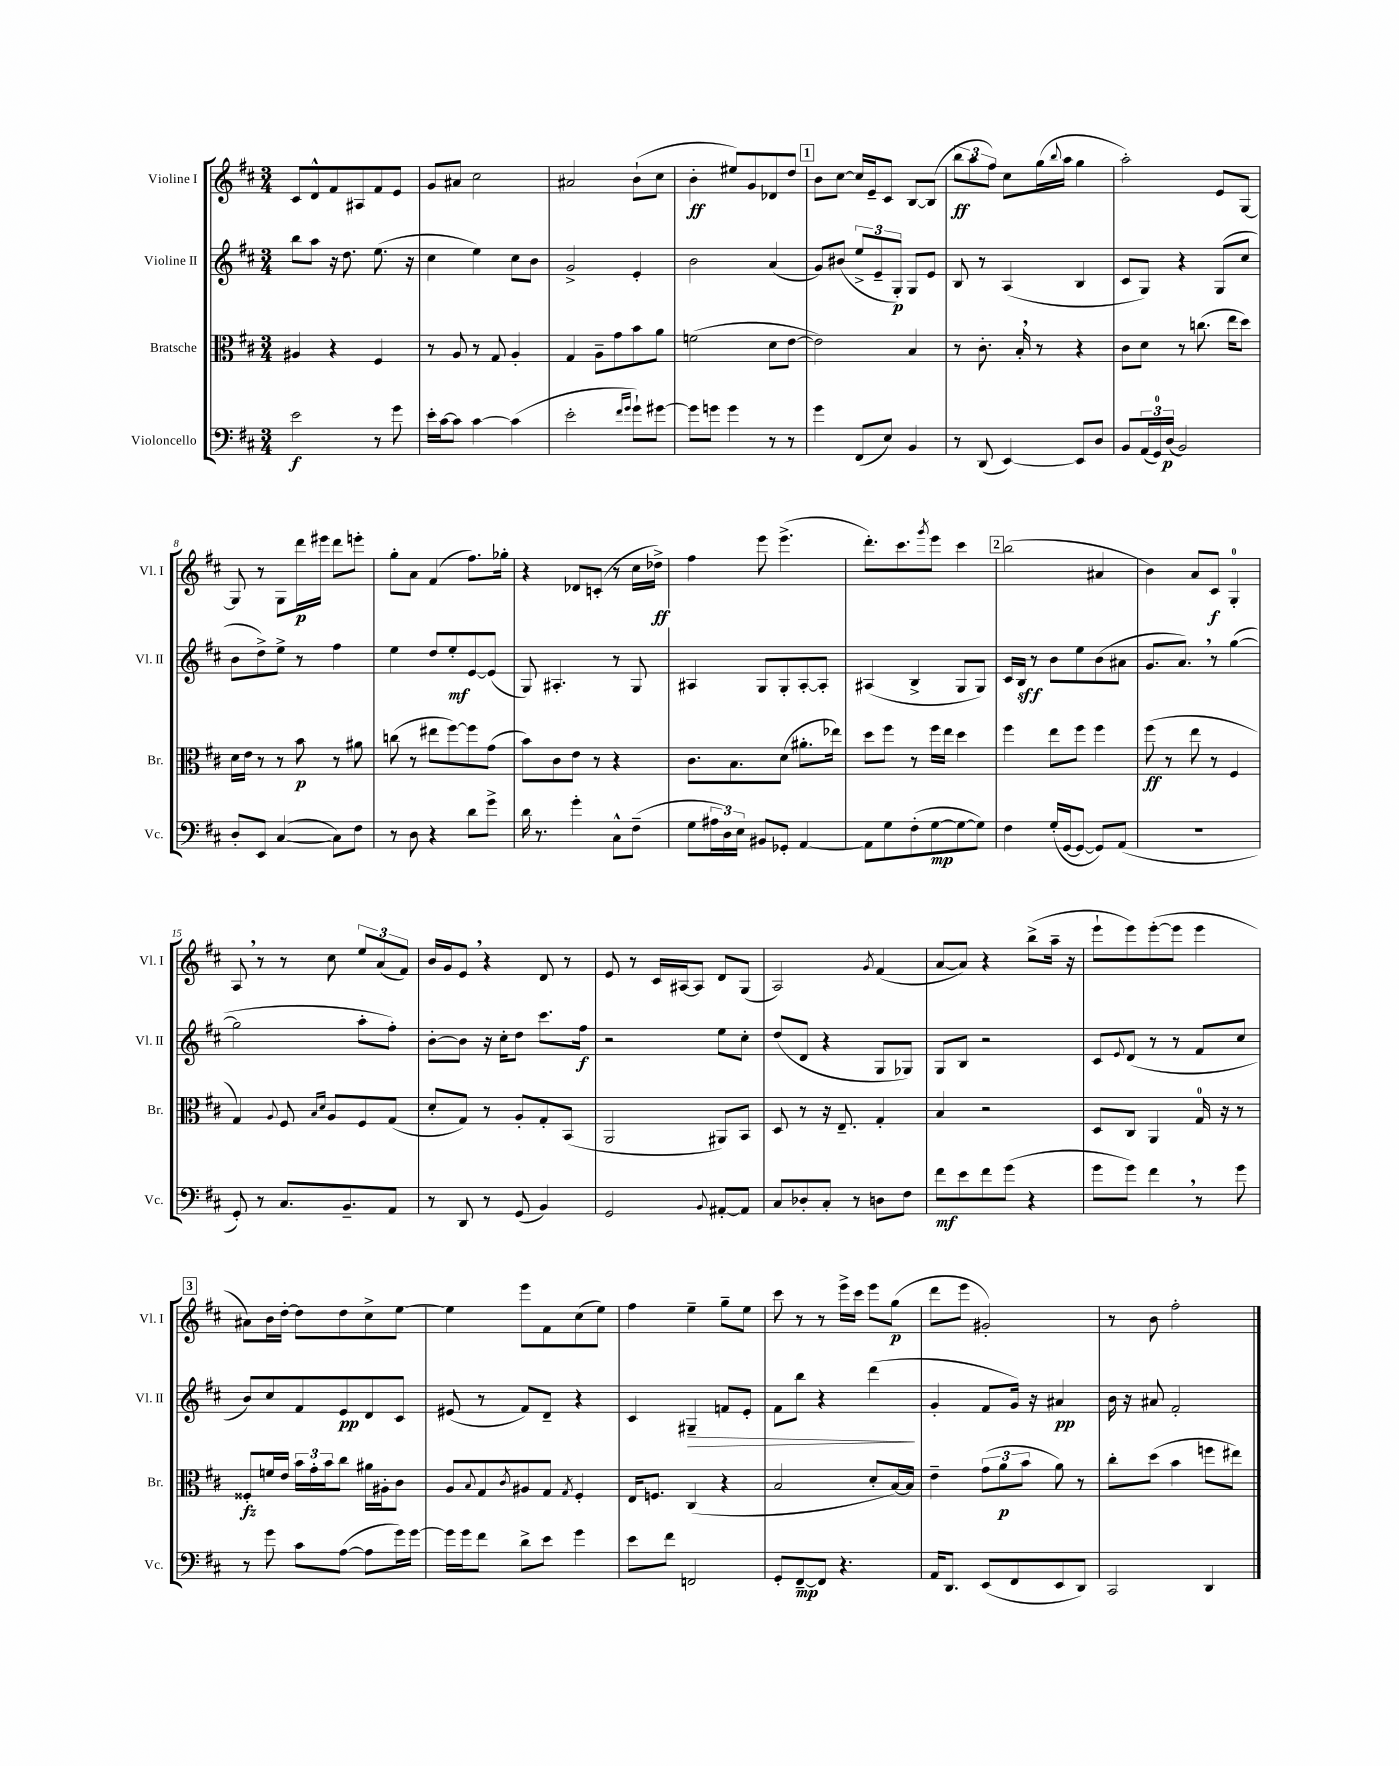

**kern	**kern	**kern	**kern
*staff4	*staff3	*staff2	*staff1
*clefF4	*clefC3	*clefG2	*clefG2
*k[f#c#]	*k[f#c#]	*k[f#c#]	*k[f#c#]
*M3/4	*M3/4	*M3/4	*M3/4
2e	4A#	8bb	8c#
.	.	8aa	8d^^
.	4r	16r	8f#
.	.	8.dd	.
.	.	.	8A#
8r	4F#	(8.ee	8f#
8g	.	.	8e
.	.	16r	.
=	=	=	=
16e'	8r	4cc#	8g
[16c#	.	.	.
8c#]	8A	.	8a#
[4c#	8r	4ee)	2cc#
.	8G	.	.
(4c#]	4A'	8cc#	.
.	.	8b	.
=	=	=	=
2e'	4G	2g^	2a#
.	8A~	.	.
.	8g	.	.
16qqf#	.	.	.
16qqg	.	.	.
8g`)	8b	4e'	(8b`
[8g#	8a	.	8cc#
=	=	=	=
8g#]	(2f	2b	4b'
8g	.	.	.
4g	.	.	8ee#)
.	.	.	8g
8r	8d	(4a	8d-
8r	[8e	.	8dd
=	=	=	=
4g	2e])	8g)	8b
.	.	(8b#	[8cc#
(8FF#	.	12ee^	16cc#]
.	.	.	16e~
.	.	12e~	.
8E)	.	.	8c#
.	.	12G')	.
4BB	4B	8G	[8B
.	.	8e	(8B]
=	=	=	=
8r	8r	8B	12bb
.	.	.	12aa
(8DD	8.c#'	8r	.
.	.	.	12ff#)
[4EE)	.	(4A	8cc#
.	16B'	.	.
.	8r	.	(16gg
.	.	.	8qqbb
.	.	.	16aa
8EE]	4r	4B	4gg
8D	.	.	.
=	=	=	=
8BB	8c#	8c#	2aa')
(24AA	8d	8G)	.
24GG)	.	.	.
(24D	.	.	.
2BB)	8r	4r	.
.	(8.cc	.	.
.	.	(8G	8e
.	16ee	.	.
.	8dd)	8cc#	[8G
=	=	=	=
8D'	16d	8b	8G]
.	16e	.	.
8EE	8r	8dd^)	8r
([4C#	8r	8ee^	8G
.	8b	8r	16ddd
.	.	.	16eee#
8C#])	8r	4ff#	8ddd
8F#	8a#	.	8eee'
=	=	=	=
8r	(8cc	4ee	8gg'
8D	8r	.	8a
4r	8ee#	8dd	(4f#
.	[8ff#)	8ee'	.
8d	8ff#]	[8e	8.ff#)
8g^	(8g	(8e]	.
.	.	.	16gg-'
=	=	=	=
16d	8b)	8G)	4r
8.r	.	.	.
.	8c#	4.A#'	.
4g'	8e	.	8d-
.	8r	.	(8c'
8C#^^	4r	8r	8r
(8F#~	.	8G	16cc#
.	.	.	16dd-^)
=	=	=	=
8G	8.c#	4A#	4ff#
24A#	.	.	.
24D)	.	.	.
.	8.B	.	.
24E	.	.	.
8BB#	.	8G	8eee
8GG-'	(8d	8G'	(4.eee^
[4AA	8.a#'	[8A#'	.
.	.	8A#']	.
.	16ee-)	.	.
=	=	=	=
8AA]	8dd	(4A#	8.ddd')
8G	8ff#	.	.
.	.	.	8.ccc#
(8F#'	8r	4B^	.
.	.	.	8qggg
[8G	16ff#	.	8eee
.	16ee	.	.
8G_	4dd	8G	4ccc#
8G])	.	8G)	.
=	=	=	=
4F#	4ff#	16c#	(2bb
.	.	16B	.
.	.	8r	.
(16G'	8ee	8b	.
[16GG	.	.	.
8GG_	8ff#	8ee	.
8GG])	4ff#	(8b	4a#
(8AA	.	8a#	.
=	=	=	=
2.r	(8ff#	8.g	4b)
.	8r	.	.
.	.	8.a)	.
.	8ee	.	8a
.	8r	8r	8c#
.	4F#	([4gg	4G'
=	=	=	=
8GG')	4G)	2gg]	8A
8r	.	.	8r
.	8qqA	.	.
8.C#	8F#	.	8r
.	16qqB	.	.
.	16qqd	.	.
.	8A	.	8cc#
8.BB~	.	.	.
.	8F#	8aa'	12ee
.	.	.	(12a
8AA	(8G	8ff#')	.
.	.	.	12f#)
=	=	=	=
8r	8d'	[8b'	16b
.	.	.	16g
8DD	8G)	8b]	8e
8r	8r	16r	4r
.	.	16cc#'	.
(8GG	8A'	8dd	.
4BB)	8G'	8.ccc#	8d
.	(8BB	.	8r
.	.	16ff#	.
=	=	=	=
2GG	2AA	2r	8e
.	.	.	8r
.	.	.	16c#
.	.	.	[16A#
.	.	.	8A#]
8qqBB	.	.	.
[8AA#'	8AA#)	8ee	8d
8AA#]	8BB	8cc#'	(8G
=	=	=	=
8C#	8D	(8dd	2A)
8D-'	8r	8d	.
8C#'	16r	4r	.
.	8.E~	.	.
8r	.	.	.
.	.	.	8qg
8D	4G'	8G	(4f#
8F#	.	8G-)	.
=	=	=	=
8f#	4B	8G	[8a
8e	.	8B	8a])
8f#	2r	2r	4r
(8g	.	.	.
4r	.	.	(8bb^
.	.	.	16aa~
.	.	.	16r
=	=	=	=
8g	8D	8c#	8eee`
.	.	8qqe	.
8g)	8C#	(8d	8eee)
4f#	4AA	8r	([8eee'
.	.	8r	8eee]
8r	16G	8f#	4eee
.	16r	.	.
8g	8r	8cc#	.
=	=	=	=
8r	8F##'	8b)	8a#)
8g	16f	8cc#	16b
.	16e	.	[16dd'
8c#	24b	8f#	8dd]
.	24g'	.	.
.	24b	.	.
([8A	8cc#	8e	8dd
8A]	16a#	8d	8cc#^
.	16A#'	.	.
16g)	8c#	8c#	[8ee
[16g	.	.	.
=	=	=	=
16g]	8A	(8e#	4ee]
16g	.	.	.
.	8qqB	.	.
8f#	8G	8r	.
.	8qc#	.	.
8d^	8A#	8f#)	8eee
8e	8G	8d~	8f#
.	8qG	.	.
4g	4F#'	4r	(8cc#
.	.	.	8ee)
=	=	=	=
8e	16E	4c#	4ff#
.	8.F	.	.
8f#	.	.	.
2FF	(4C#	4G#~	4ee~
.	4r	8f	8gg~
.	.	8e'	8ee
=	=	=	=
8GG'	2B	8f#	8ccc#
[8FF#~	.	8bb	8r
8FF#]	.	4r	8r
4.r	.	.	16eee^
.	.	.	16ccc#
.	8d'	(4ddd	8eee
.	[16B)	.	(8gg
.	16B]	.	.
=	=	=	=
16AA	4e~	4g'	8ddd
8.DD	.	.	.
.	.	.	8eee
(8EE	(12g	8f#	2g#')
.	12a	.	.
8FF#	.	16g)	.
.	12b	.	.
.	.	16r	.
8EE	8a)	4a#	.
8DD)	8r	.	.
=	=	=	=
2CC#	8cc#'	16b	8r
.	.	16r	.
.	(8dd	8a#	8b
.	4b	2f#'	2ff#'
4DD	8ff	.	.
.	8ee#)	.	.
==	==	==	==
*-	*-	*-	*-
